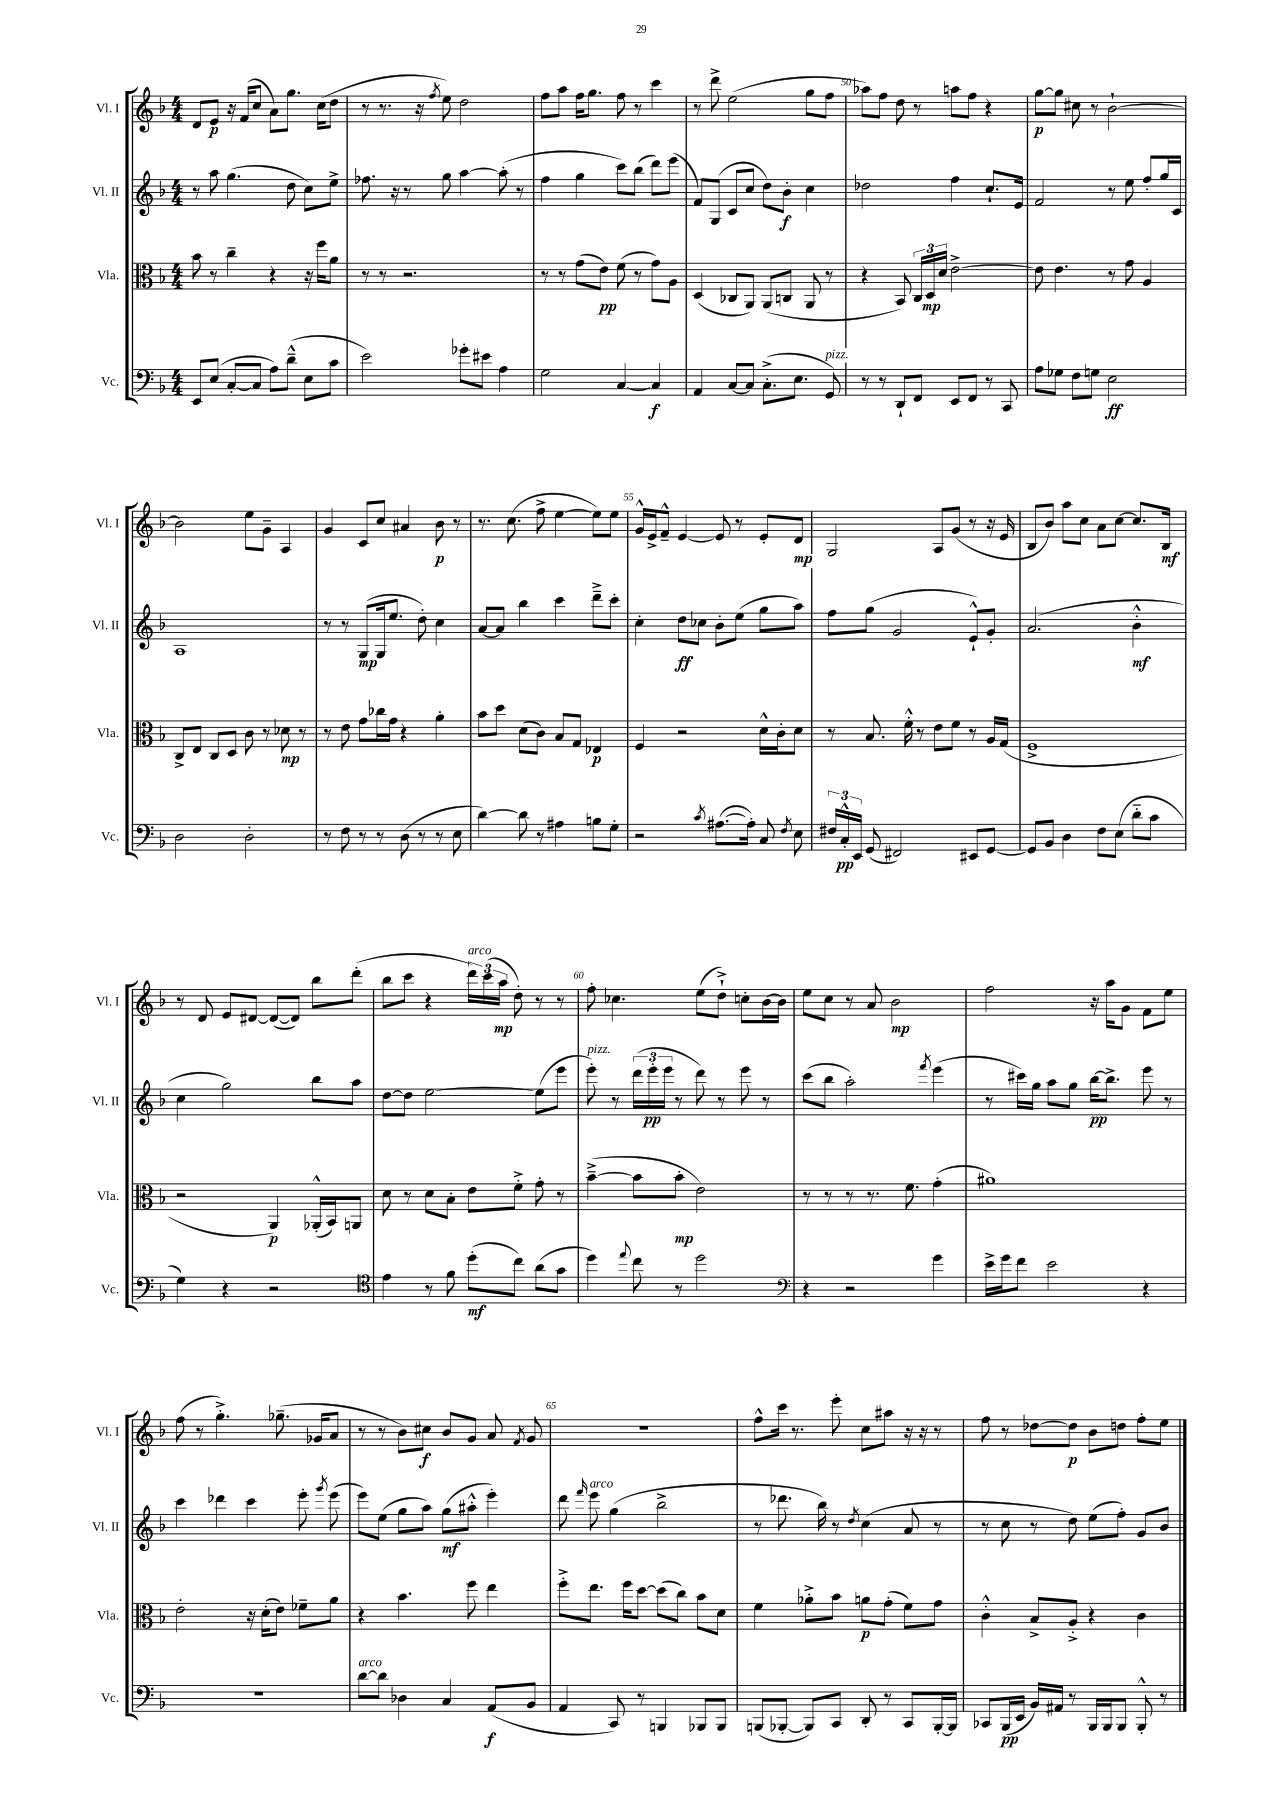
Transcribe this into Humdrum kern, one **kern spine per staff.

**kern	**kern	**kern	**kern
*staff4	*staff3	*staff2	*staff1
*clefF4	*clefC3	*clefG2	*clefG2
*k[b-]	*k[b-]	*k[b-]	*k[b-]
*M4/4	*M4/4	*M4/4	*M4/4
8EE	8b-	8r	8d
(8E	8r	8aa	8e
[8C'	4cc~	(4.gg	16r
.	.	.	(16f
8C]	.	.	8cc
8A)	4r	.	8a)
(8d~^^	.	8dd	8.gg
8E	16r	8cc)	.
.	16ff	.	(16cc
8c	8a	8ee^	8dd
=	=	=	=
2e)	8r	8.ff-	8r
.	8r	.	8.r
.	.	16r	.
.	2.r	8r	.
.	.	.	16r
.	.	.	8qff
.	.	8gg	8ee)
8g-'	.	[4aa	2dd
8e#	.	.	.
4A	.	(8aa']	.
.	.	8r	.
=	=	=	=
2G	8r	4ff	8ff
.	8r	.	8aa
.	(8g	4gg	16ff
.	.	.	8.gg
.	8e)	.	.
[4C	(8f	8ccc)	8ff
.	8r	(8bb-	8r
4C]	8g)	8ddd)	4ccc
.	8A	(8eee	.
=	=	=	=
4AA	(4D	8f)	8r
.	.	(8G	8ddd^
[8C	8C-	8c	(2ee
8C]	8AA)	8cc	.
(8.C'^	(8AA	8dd)	.
.	8C	8b-'	.
8.E	.	.	.
.	8AA	4cc	8gg
8GG)	8r	.	8ff
=	=	=	=
8r	4r	2dd-	8aa-)
8r	.	.	8ff
8DD`	8BB-)	.	8dd
8FF	24C	.	8r
.	24D	.	.
.	24d	.	.
8EE	[2e^	4ff	8aa
8FF	.	.	8ff
8r	.	8.cc`	4r
8CC	.	.	.
.	.	16e	.
=	=	=	=
8A	8e]	2f	[8gg
8G-	4.e	.	8gg]
8F	.	.	8cc#
8G	.	.	8r
2E	8r	8r	[2b-`
.	8g	8ee	.
.	4A	8ff'	.
.	.	16gg	.
.	.	16c	.
=	=	=	=
2D	8C^	1A	2b-]
.	8E	.	.
.	8C	.	.
.	8D	.	.
2D'	8c	.	8ee
.	8r	.	8g~
.	8d-	.	4A
.	8r	.	.
=	=	=	=
8r	8r	8r	4g
8F	8e	8r	.
8r	8g	(8G	8c
8r	16cc-	16G	8cc
.	16g	8.ee	.
(8D	4r	.	4a#
8r	.	8dd')	.
8r	4a'	4cc	8b-
8E	.	.	8r
=	=	=	=
[4d)	8b-	[8a	8.r
.	8dd	8a]	.
.	.	.	(8.cc
8d]	(8d	4bb-	.
8r	8c)	.	8ff^
4A#	8B-	4ccc	[4ee
.	8G	.	.
8B	4E-	8ddd~^	8ee])
8G'	.	8ccc'	8ee
=	=	=	=
2r	4F	4cc'	16g^^
.	.	.	16e^
.	.	.	8f~^^
.	2r	8dd	[4e
.	.	8cc-	.
8qc	.	.	.
([8.A#	.	8b-'	8e]
.	.	(8ee	8r
16A#'])	.	.	.
8C	16d^^	8gg	8e'
.	16c'	.	.
8qF	.	.	.
8E	8d	8aa)	8d
=	=	=	=
24F#	8r	8ff	2G
24C'^^	.	.	.
24EE	.	.	.
(8GG	8.B-	(8gg	.
2FF#)	.	2g	.
.	16f'^^	.	.
.	8r	.	.
.	8e	.	8A
.	8f	.	(8g
8EE#	8r	8e`^^)	8r
[8GG	16A	8g'	16r
.	(16G	.	16e
=	=	=	=
8GG]	1F^	(2.a	8B-
8BB-	.	.	8b-)
4D	.	.	8aa
.	.	.	8cc
8F	.	.	8a
(8E	.	.	[8cc
8d'~	.	4b-'^^	8.cc]
8c	.	.	.
.	.	.	16B-
=	=	=	=
4G)	2r	4cc	8r
.	.	.	8d
4r	.	2gg)	8e
.	.	.	[8d#
2r	4AA)	.	(8d#_
.	.	.	8d#])
.	(16AA-'^^	8bb-	8bb-
.	16BB-)	.	.
.	8AA	8aa	(8ddd'
=	=	=	=
*clefC4	*	*	*
4e	8d	[8dd	8bb-
.	8r	8dd]	8ccc
8r	8d	[2ee	4r
8f	8B-'	.	.
(8dd'	8e	.	24ddd)
.	.	.	(24ccc
.	.	.	24aa
8cc)	8f'^	.	8dd')
(8a	8g'	(8ee]	8r
8g	8r	8eee	8r
=	=	=	=
4dd)	([4b-~^	8eee')	8ff'
.	.	8r	4.cc-
8qqee	.	.	.
8cc	8b-]	(24ddd	.
.	.	24eee'	.
.	.	24eee	.
8r	8b-'	8r	.
2dd	2e)	8ddd)	(8ee
.	.	8r	8dd`^)
.	.	8eee	8cc'
.	.	8r	[16b-
.	.	.	16b-]
=	=	=	=
*clefF4	*	*	*
4r	8r	(8ccc	8ee
.	8r	8bb-	8cc
2r	8r	2aa')	8r
.	8.r	.	8a
.	.	.	2b-
.	8.f	.	.
.	.	8qfff	.
4g	(4g'	(4eee	.
=	=	=	=
16e^	1a#)	8r	2ff
16g	.	.	.
8f	.	16ccc#)	.
.	.	16gg	.
2e	.	8aa	.
.	.	8gg	.
.	.	[16bb-	16r
.	.	8.bb-^]	16aa
.	.	.	8g
4r	.	8eee	8f
.	.	8r	8ee
=	=	=	=
1r	2e'	4ccc	(8ff
.	.	.	8r
.	.	4ddd-	4.gg'^)
.	16r	4ccc	.
.	(16d'	.	.
.	8e)	.	(8.gg-~
.	8f-~	8eee'	.
.	.	.	16g-
.	.	8qggg	.
.	8a	(8eee	8a
=	=	=	=
[8d	4r	8eee)	8r
8d]	.	(8ee	8r
4D-	4.b-	8gg	8b-)
.	.	8aa)	8cc#
4C	.	(8gg	8b-
.	8ff	8aa#'^^	8g
(8AA	4ee	4eee')	8a
.	.	.	8qf
8BB-	.	.	8g
=	=	=	=
4AA	8ff'^	8ddd	1r
.	.	16qqfff	.
.	8.ee	8eee	.
8CC)	.	(4gg	.
.	16ff	.	.
8r	[8dd	.	.
4BBB	(8dd]	2bb-^	.
.	8cc)	.	.
8BBB-	8b-	.	.
8BBB-	8d	.	.
=	=	=	=
(8BBB	4f	8r	8ff^^
[8BBB-'	.	8.ddd-	16ccc
.	.	.	8.r
8BBB-])	8a-'^	.	.
.	.	16bb-)	.
8CC	8b-	8r	8eee'
.	.	8qdd	.
8DD'	8a	(4cc	8cc
8r	(8g'	.	8aa#
8CC	8f)	8a	16r
.	.	.	16r
[16BBB-'	8g	8r	8r
16BBB-]	.	.	.
=	=	=	=
8CC-	4c'^^	8r	8ff
(16BBB-	.	8cc	8r
16EE	.	.	.
16BB-)	8B-^	8r	[8dd-
16AA#	.	.	.
8r	8A'^	8dd)	8dd-]
16BBB-	4r	(8ee	8b-
16BBB-	.	.	.
8BBB-	.	8ff')	8dd
8BBB-'^^	4c	8g	8ff'
8r	.	8b-	8ee
==	==	==	==
*-	*-	*-	*-
